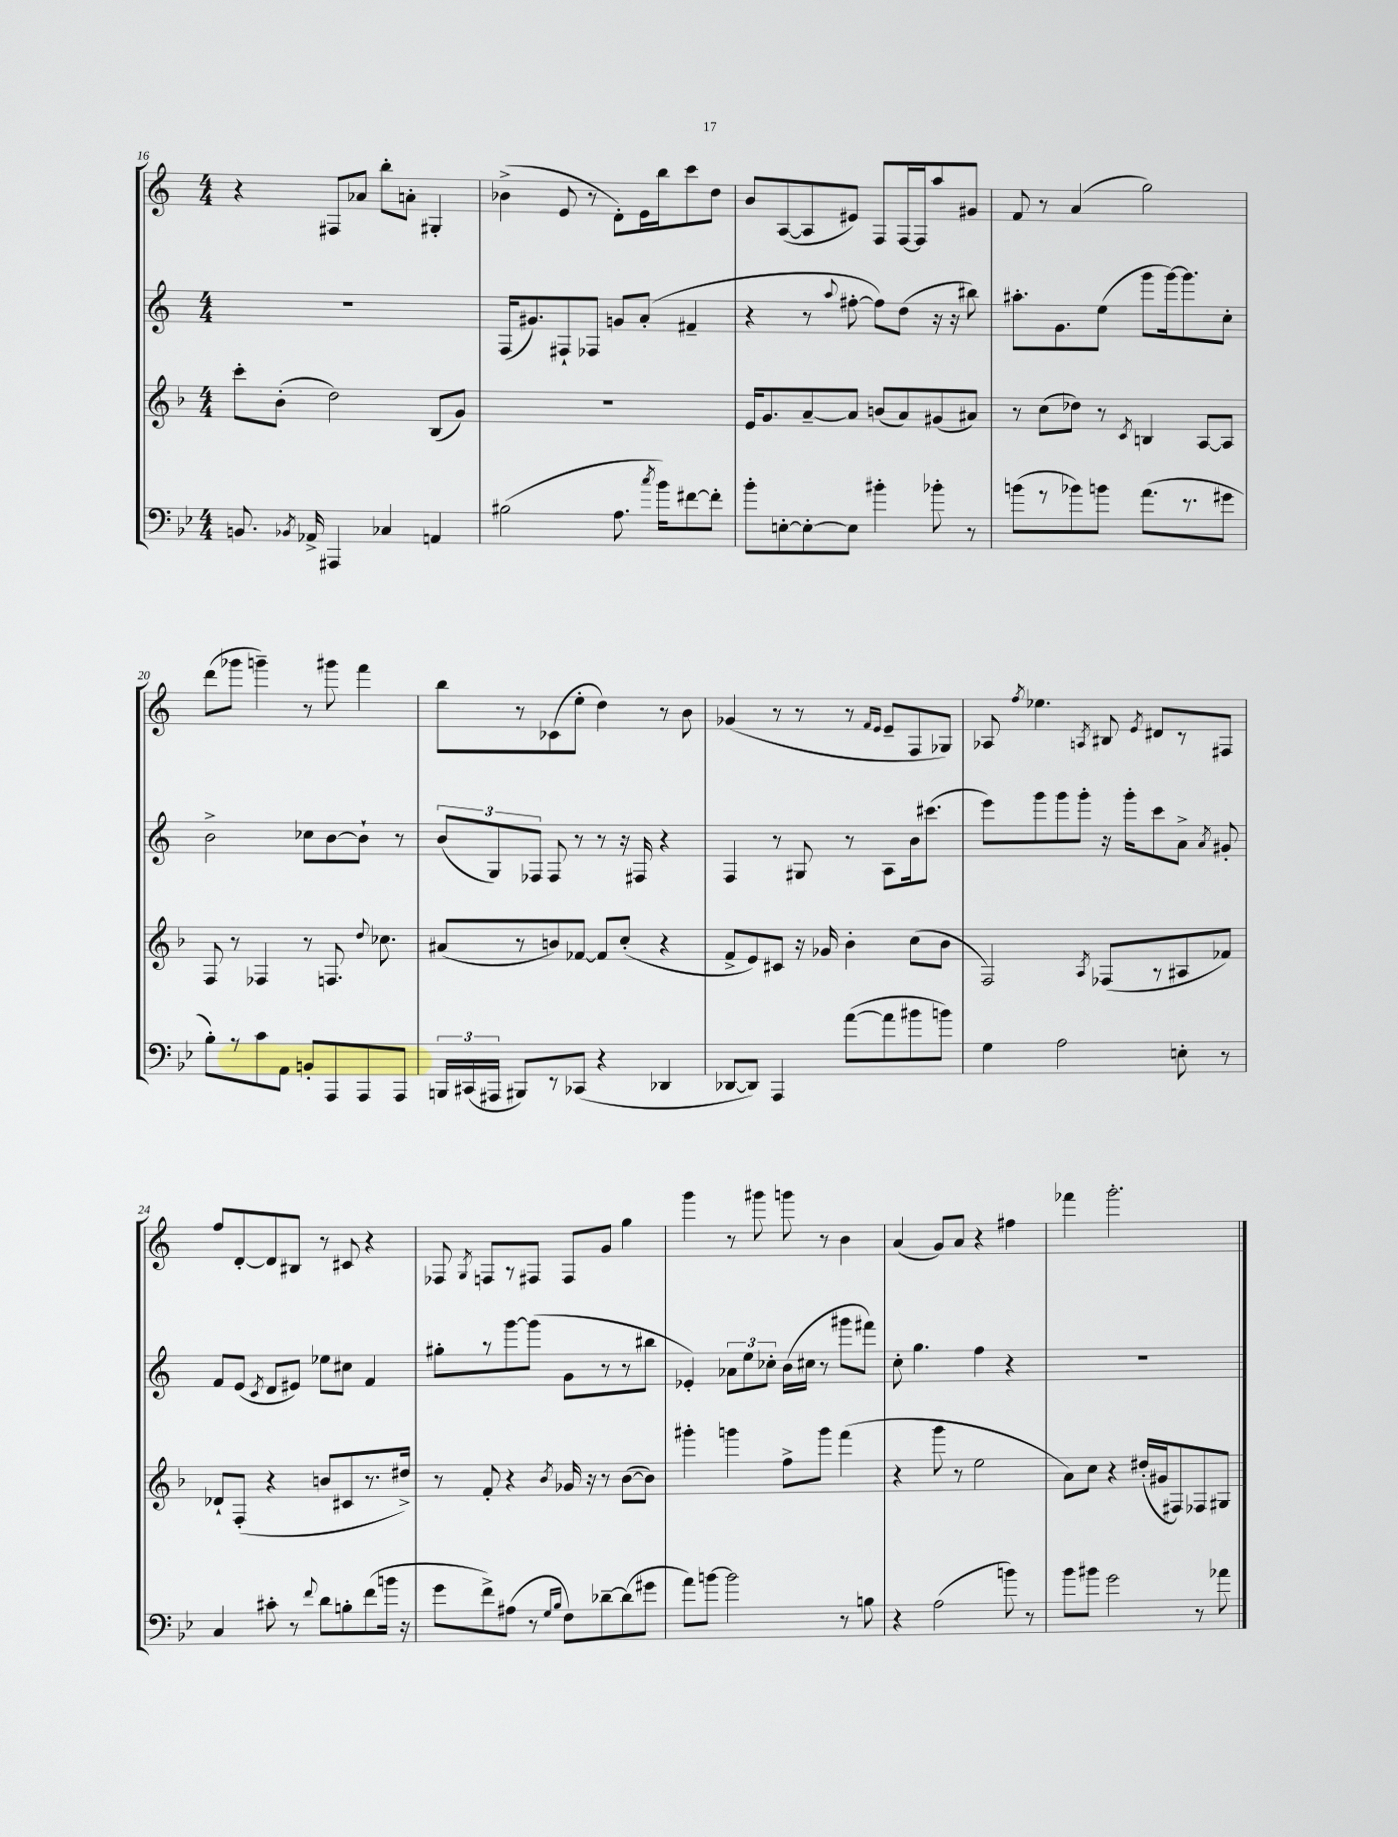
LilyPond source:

<<
\new StaffGroup <<
\new Staff = "s0" {
    \clef treble \key c \major \numericTimeSignature \time 4/4
    \autoBeamOff r4 fis8[ aes'8] b''8[-. a'8]-. gis4-. |
    bes'4->( e'8 r8 d'8[-.) e'16 b''16 c'''8 d''8] |
    b'8[ a8~( a8 eis'8]) f8[ f16~ f16 a''8 gis'8] |
    f'8 r8 a'4( g''2) |
    d'''8[( ges'''8] g'''4--) r8 gis'''8 f'''4 |
    b''8[ r8 ces'8( e''8]-. d''4) r8 b'8 |
    ges'4( r8 r8 r8 \grace { f'16[ e'16] } e'8[-- f8 ges8]) |
    aes8 \acciaccatura { f''8 } ees''4. \acciaccatura { a8 } bis8 \acciaccatura { e'8 } dis'8[ r8 fis8] |
    f''8[ d'8~-. d'8 bis8] r8 cis'8 r4 |
    fes8 \acciaccatura { g8 } f8[ r8 fis8] fis8[ g'8] g''4 |
    g'''4 r8 gis'''8 g'''8 r8 b'4 |
    a'4( g'8[) a'8] r4 fis''4 |
    fes'''4 g'''2.-. \bar "|." |
}
\new Staff = "s1" {
    \clef treble \key c \major \numericTimeSignature \time 4/4
    \autoBeamOff R1 |
    f16[( gis'8.) fis8-! fes8] g'8[ a'8]-.( fis'4-- |
    r4 r8 \appoggiatura { a''8 } fis''8~-. fis''8[) d''8]( r16 r16 bis''8) |
    ais''8.[-. g'8. e''8]( g'''8[ g'''16~) g'''8. c''8]-. |
    b'2-> ces''8[ b'8~ b'8]-! r8 |
    \tuplet 3/2 { b'8[( g8) fes8] } fes8 r8 r8 r16 fis16 r4 |
    f4 r8 gis8 r8 a8[ b'16 cis'''8.]( |
    e'''8[) g'''8 g'''8 g'''8]-. r16 g'''16[-. c'''8 a'8]-> \acciaccatura { a'8 } gis'8-. |
    f'8[ e'8]( \acciaccatura { c'8 } d'8[ eis'8]) ees''8[ cis''8] f'4 |
    gis''8[-. r8 g'''8~ g'''8]( g'8[ r8 r8 bis''8] |
    ees'4-.) \tuplet 3/2 { aes'8[ e''8 ces''8]-. } b'16[( cis''16] r8 gis'''8[ fis'''8]) |
    c''8-. g''4. f''4 r4 |
    R1 \bar "|." |
}
\new Staff = "s2" {
    \clef treble \key f \major \numericTimeSignature \time 4/4
    \autoBeamOff c'''8[-. bes'8]-.( d''2) bes8[( g'8]) |
    R1 |
    e'16[ g'8. a'8~-- a'8] b'8[( a'8) gis'8( ais'8]) |
    r8 c''8[( des''8]) r8 \acciaccatura { c'8 } b4 a8[~ a8] |
    f8 r8 fes4 r8 f8. \appoggiatura { d''8 } ces''8. |
    ais'8[( r8 b'8) fes'8]~ fes'8[ c''8]-.( r4 |
    f'8[-> e'8) cis'8] r16 ges'16 bes'4-. c''8[( bes'8] |
    f2) \acciaccatura { a8 } fes8[( r8 ais8 fes'8]) |
    des'8[-! f8]-.( r4 b'8[ cis'8 r8. dis''16]->) |
    r8 f'8-. r4 \acciaccatura { bes'8 } ges'16 r16 r8 bes'8[~( bes'8]) |
    gis'''4-. g'''4 f''8[-> g'''8] f'''4( |
    r4 g'''8 r8 e''2 |
    a'8[) c''8] r4 dis''16[-.( gis'16 fis8) fes8 gis8] \bar "|." |
}
\new Staff = "s3" {
    \clef bass \key bes \major \numericTimeSignature \time 4/4
    \autoBeamOff b,8. \acciaccatura { bes,8 } aes,16-> ais,,4 ces4 a,4 |
    bis2( a8. \acciaccatura { c''8 } bes'16[) fis'8~ fis'8]-. |
    bes'8[-. e8~-. e8~-. e8] bis'4-. bes'8-. r8 |
    b'8[( r8 bes'8) b'8] a'8.[( r8. gis'8] |
    bes8[-.) r8 c'8 a,8] b,8[-. a,,8 a,,8 a,,8] |
    \tuplet 3/2 { b,,16[ cis,16( ais,,16] } bis,,8[) r8 ces,8]( r4 des,4 |
    des,8[~ des,8]) a,,4 a'8[~( a'8 bis'8 b'8]) |
    g4 a2 e8-. r8 |
    c4 cis'8-. r8 \appoggiatura { f'8 } d'8[ b8-. f'8( b'16] r16 |
    g'8[ f'8->) ais8]( r8 \grace { g16[ bes16] } f8[) des'8~-- des'8( gis'8] |
    a'8[) b'8]~ b'2 r8 b8 |
    r4 a2( b'8) r8 |
    bes'8[ bis'8] g'2 r8 aes'8 \bar "|." |
}
>>
>>
\layout { \context { \Score currentBarNumber = #16 } }
